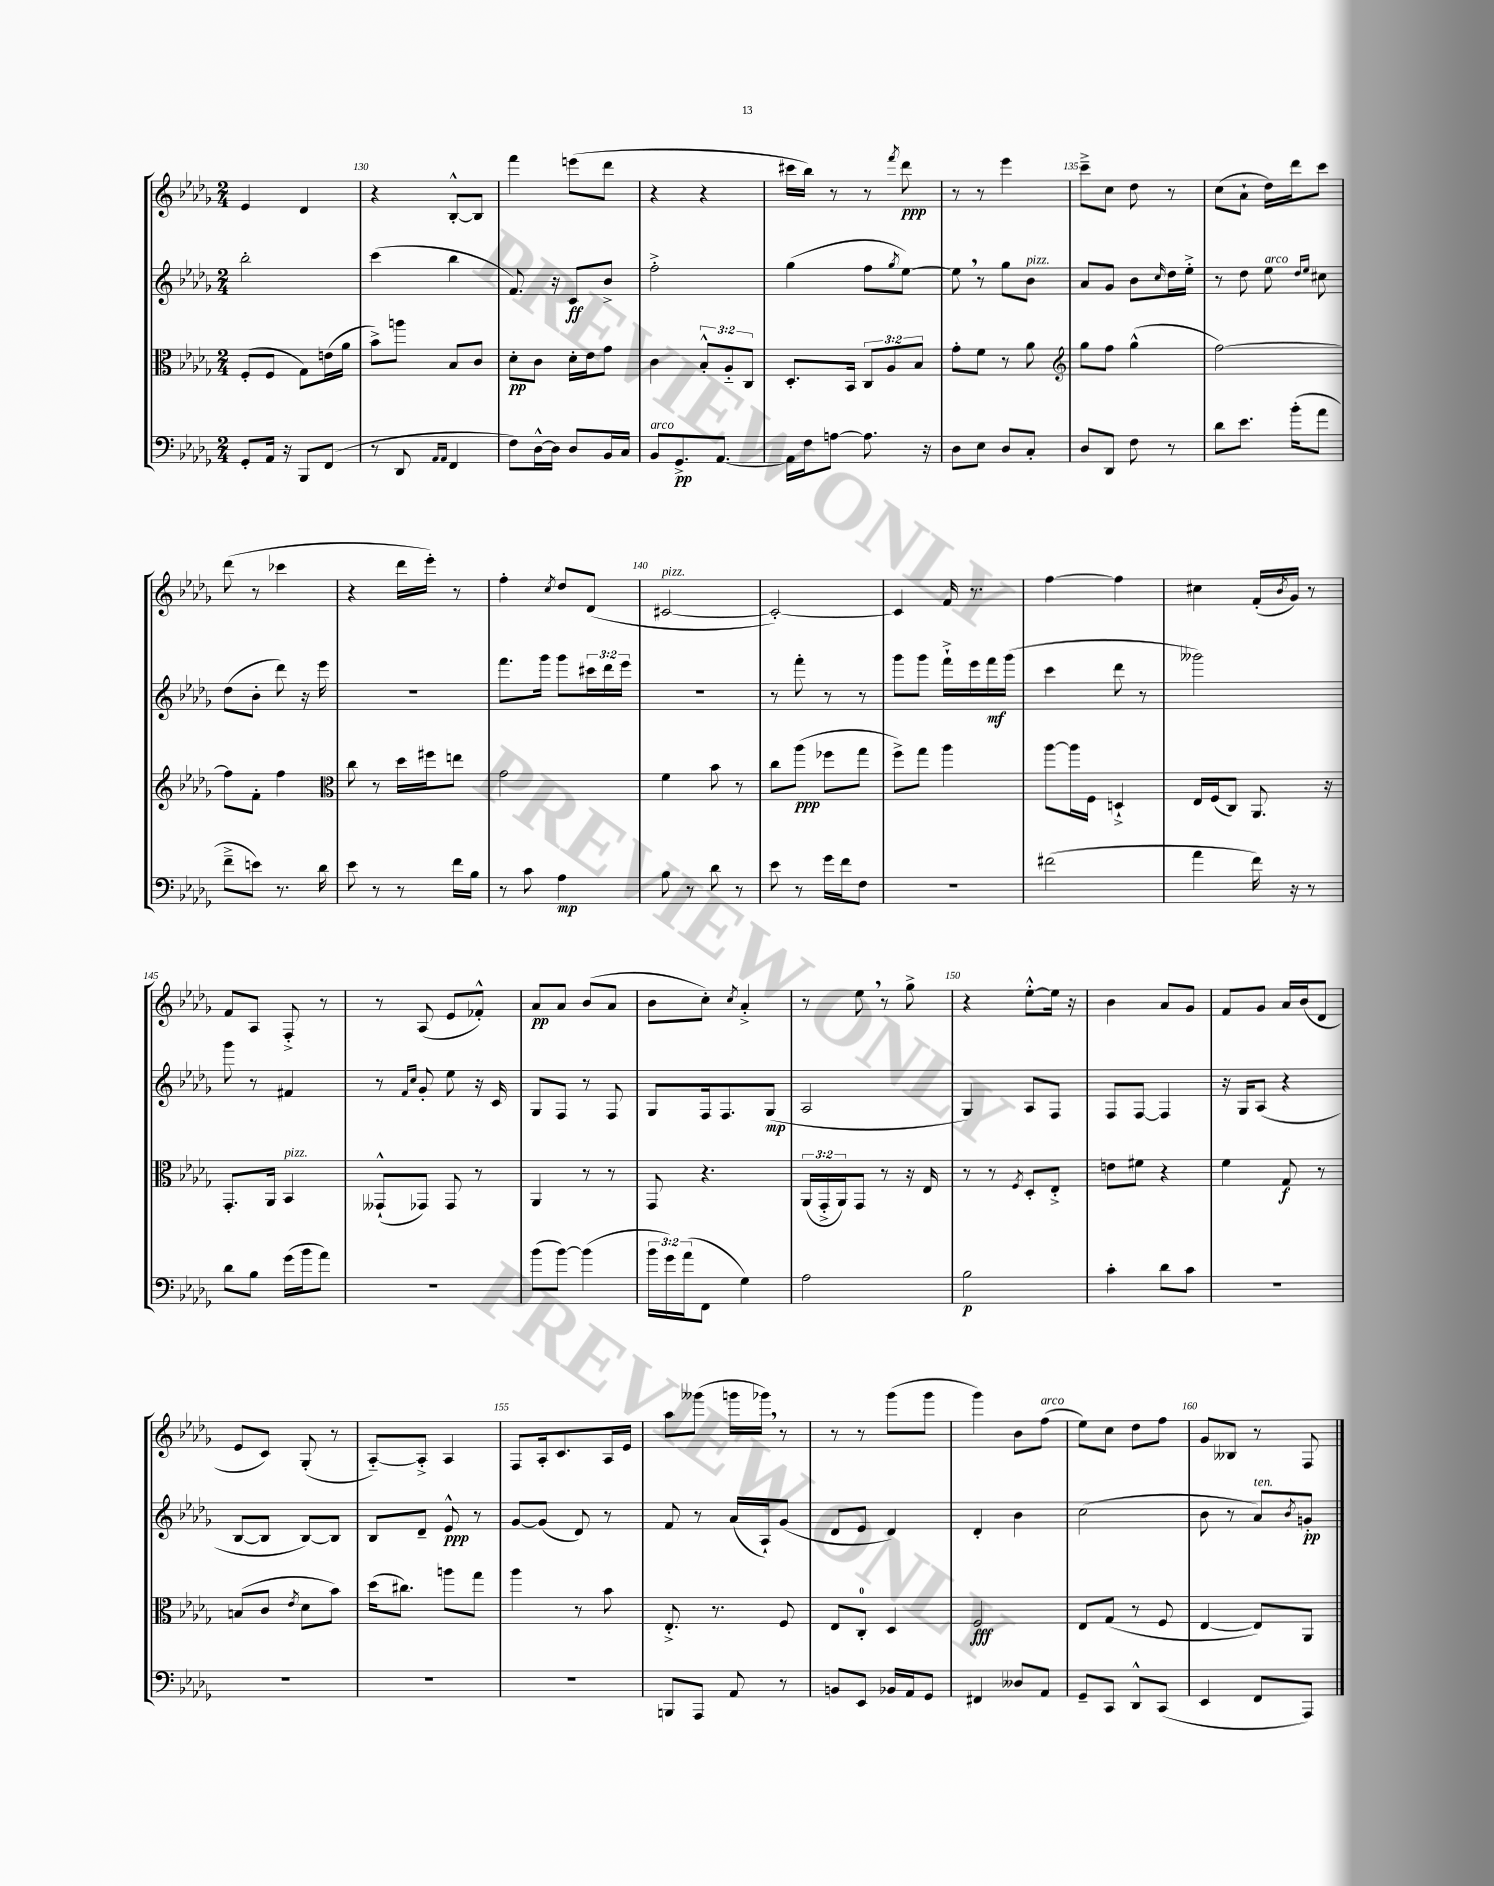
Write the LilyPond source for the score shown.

<<
\new StaffGroup <<
\new Staff = "s0" {
    \clef treble \key des \major \numericTimeSignature \time 2/4
    ees'4 des'4 |
    r4 bes8~-.-^ bes8 |
    f'''4 e'''8( des'''8 |
    r4 r4 |
    cis'''16 bes''16) r8 r8 \acciaccatura { f'''8 } des'''8\ppp |
    r8 r8 ees'''4 |
    c'''8---> c''8 des''8 r8 |
    c''8( aes'8-! des''16) des'''16 c'''8 |
    des'''8( r8 ces'''4 |
    r4 des'''16 ees'''16-.) r8 |
    f''4-. \acciaccatura { c''8 } des''8 des'8( |
    cis'2~^\markup { \italic "pizz." } |
    cis'2~-.) |
    cis'4 f'16 r8. |
    f''4~ f''4 |
    cis''4 f'16-.( \acciaccatura { bes'8 } ges'16) r8 |
    f'8 aes8 f8-.-> r8 |
    r8 aes8( ees'8 fes'8-.-^) |
    aes'8\pp aes'8 bes'8( aes'8 |
    bes'8 c''8-.) \acciaccatura { c''8 } aes'4-.-> |
    r8 ees''8 \breathe r8 ges''8-> |
    r4 ees''8~-.-^ ees''16 r16 |
    bes'4 aes'8 ges'8 |
    f'8 ges'8 aes'16 bes'16( des'8 |
    ees'8 c'8) ges8-.( r8 |
    aes8~-_) aes8-.-> aes4 |
    f8 aes16-. c'8. aes16 ees'16 |
    aes''8 geses'''8( g'''16 ges'''16) \breathe r8 |
    r8 r8 ges'''8( ges'''8 |
    ges'''4) bes'8 f''8^\markup { \italic "arco" }( |
    ees''8) c''8 des''8 f''8 |
    ges'8 beses8 r8 f8 \bar "|." |
}
\new Staff = "s1" {
    \clef treble \key des \major \numericTimeSignature \time 2/4 \override Staff.TupletNumber.text = #tuplet-number::calc-fraction-text
    bes''2-. |
    c'''4( bes''4 |
    f'8.) r16 c'8\ff bes'8-> |
    f''2-.-> |
    ges''4( f''8 \acciaccatura { ges''8 } ees''8~) |
    ees''8 \breathe r8 ges''8 bes'8^\markup { \italic "pizz." } |
    aes'8 ges'8 bes'8 \grace { c''16 } des''16 ees''16-.-> |
    r8 des''8 ees''8^\markup { \italic "arco" } \grace { des''16 ees''16 } cis''8 |
    des''8( bes'8-. des'''8) r16 ees'''16 |
    R2 |
    f'''8. ges'''16 ges'''8 \tuplet 3/2 { cis'''16 des'''16 ees'''16 } |
    R2 |
    r8 f'''8-. r8 r8 |
    ges'''8 ges'''8 f'''16-!-> ees'''16 f'''16\mf ges'''16( |
    c'''4 des'''8 r8 |
    geses'''2) |
    ges'''8 r8 fis'4 |
    r8 \grace { f'16 c''16 } ges'8-. ees''8 r16 c'16 |
    ges8 f8 r8 f8 |
    ges8 f16 f8. ges8\mp( |
    aes2 |
    ges4) aes8 f8 |
    f8 f8~ f4 |
    r16 ges16 aes8( r4 |
    bes8~ bes8 bes8~) bes8 |
    bes8 des'8-- ees'8-^\ppp r8 |
    ges'8~ ges'8( des'8) r8 |
    f'8 r8 aes'16( aes16-!) ges'8( |
    des'8 ees'8 des'4) |
    des'4-. bes'4 |
    c''2( |
    bes'8 r8 aes'8^\markup { \italic "ten." }) \acciaccatura { bes'8 } g'8-.\pp \bar "|." |
}
\new Staff = "s2" {
    \clef alto \key des \major \numericTimeSignature \time 2/4 \override Staff.TupletNumber.text = #tuplet-number::calc-fraction-text
    f8-.( f8 ges8) e'16( aes'16 |
    bes'8->) a''8 bes8 c'8 |
    des'8-.\pp c'8 des'16-. ees'16 ges'8 |
    c'4 \tuplet 3/2 { bes8-.-^ aes8-_ c8 } |
    des8.-. bes,16 \tuplet 3/2 { c8 aes8 bes8 } |
    ges'8-. f'8 r8 aes'8 |
    \clef treble ges''8 f''8 ges''4-^( |
    f''2~) |
    f''8 f'8-. f''4 |
    \clef alto c''8 r8 des''16 fis''16 e''8 |
    ges'2 |
    f'4 bes'8 r8 |
    c''8 aes''8\ppp( fes''8 ges''8 |
    f''8->) ges''8 aes''4 |
    aes''8~ aes''16 f16 d4-!-> |
    ees16 f16( c8) aes,8. r16 |
    ges,8.-. aes,16 bes,4^\markup { \italic "pizz." } |
    geses,8-!-^( ges,8) ges,8 r8 |
    aes,4 r8 r8 |
    ges,8 r4. |
    \tuplet 3/2 { aes,16( ges,16-.-> aes,16) } ges,8 r8 r16 ees16 |
    r8 r8 \acciaccatura { f8 } des8-. ees8-.-> |
    e'8 fis'8 r4 |
    f'4 ges8\f r8 |
    b8( c'8 \acciaccatura { ees'8 } des'8 bes'8) |
    des''16( cis''8.) a''8 ges''8 |
    aes''4 r8 bes'8 |
    ees8.-.-> r8. f8 |
    ees8 c8-0-. des4 |
    f2\fff |
    ees8 ges8( r8 f8 |
    ees4~ ees8) aes,8 \bar "|." |
}
\new Staff = "s3" {
    \clef bass \key des \major \numericTimeSignature \time 2/4 \override Staff.TupletNumber.text = #tuplet-number::calc-fraction-text
    ges,8-. aes,16 r16 bes,,8 f,8( |
    r8 des,8 \grace { aes,16 aes,16 } f,4 |
    f8) des16~-^ des16 des8 bes,16 c16 |
    bes,8^\markup { \italic "arco" } ges,8.->\pp aes,8.~ |
    aes,16 f16 a8~ a8. r16 |
    des8 ees8 des8 c8-. |
    des8 des,8 f8 r8 |
    des'8 ees'8. bes'16-.( aes'8 |
    f'8---> e'8) r8. des'16 |
    ees'8 r8 r8 f'16 bes16 |
    r8 c'8 aes4\mp |
    bes8 r8 des'8 r8 |
    ees'8 r8 ges'16 f'16 f8 |
    R2 |
    fis'2( |
    aes'4 f'16) r16 r8 |
    des'8 bes8 ges'16( bes'16 aes'8) |
    R2 |
    bes'8( bes'8~) bes'4( |
    \tuplet 3/2 { bes'16 ges'16) aes'16( } f,8 ges4) |
    aes2 |
    bes2\p |
    c'4-. des'8 c'8 |
    R2 |
    R2 |
    R2 |
    R2 |
    b,,8 aes,,8 aes,8 r8 |
    b,8 ees,8 bes,16 aes,16 ges,8 |
    fis,4 deses8 aes,8 |
    ges,8-- c,8 des,8-^ c,8( |
    ees,4 f,8 aes,,8) \bar "|." |
}
>>
>>
\layout { \context { \Score currentBarNumber = #129 \override BarNumber.break-visibility = ##(#f #t #t) barNumberVisibility = #(every-nth-bar-number-visible 5) } }
